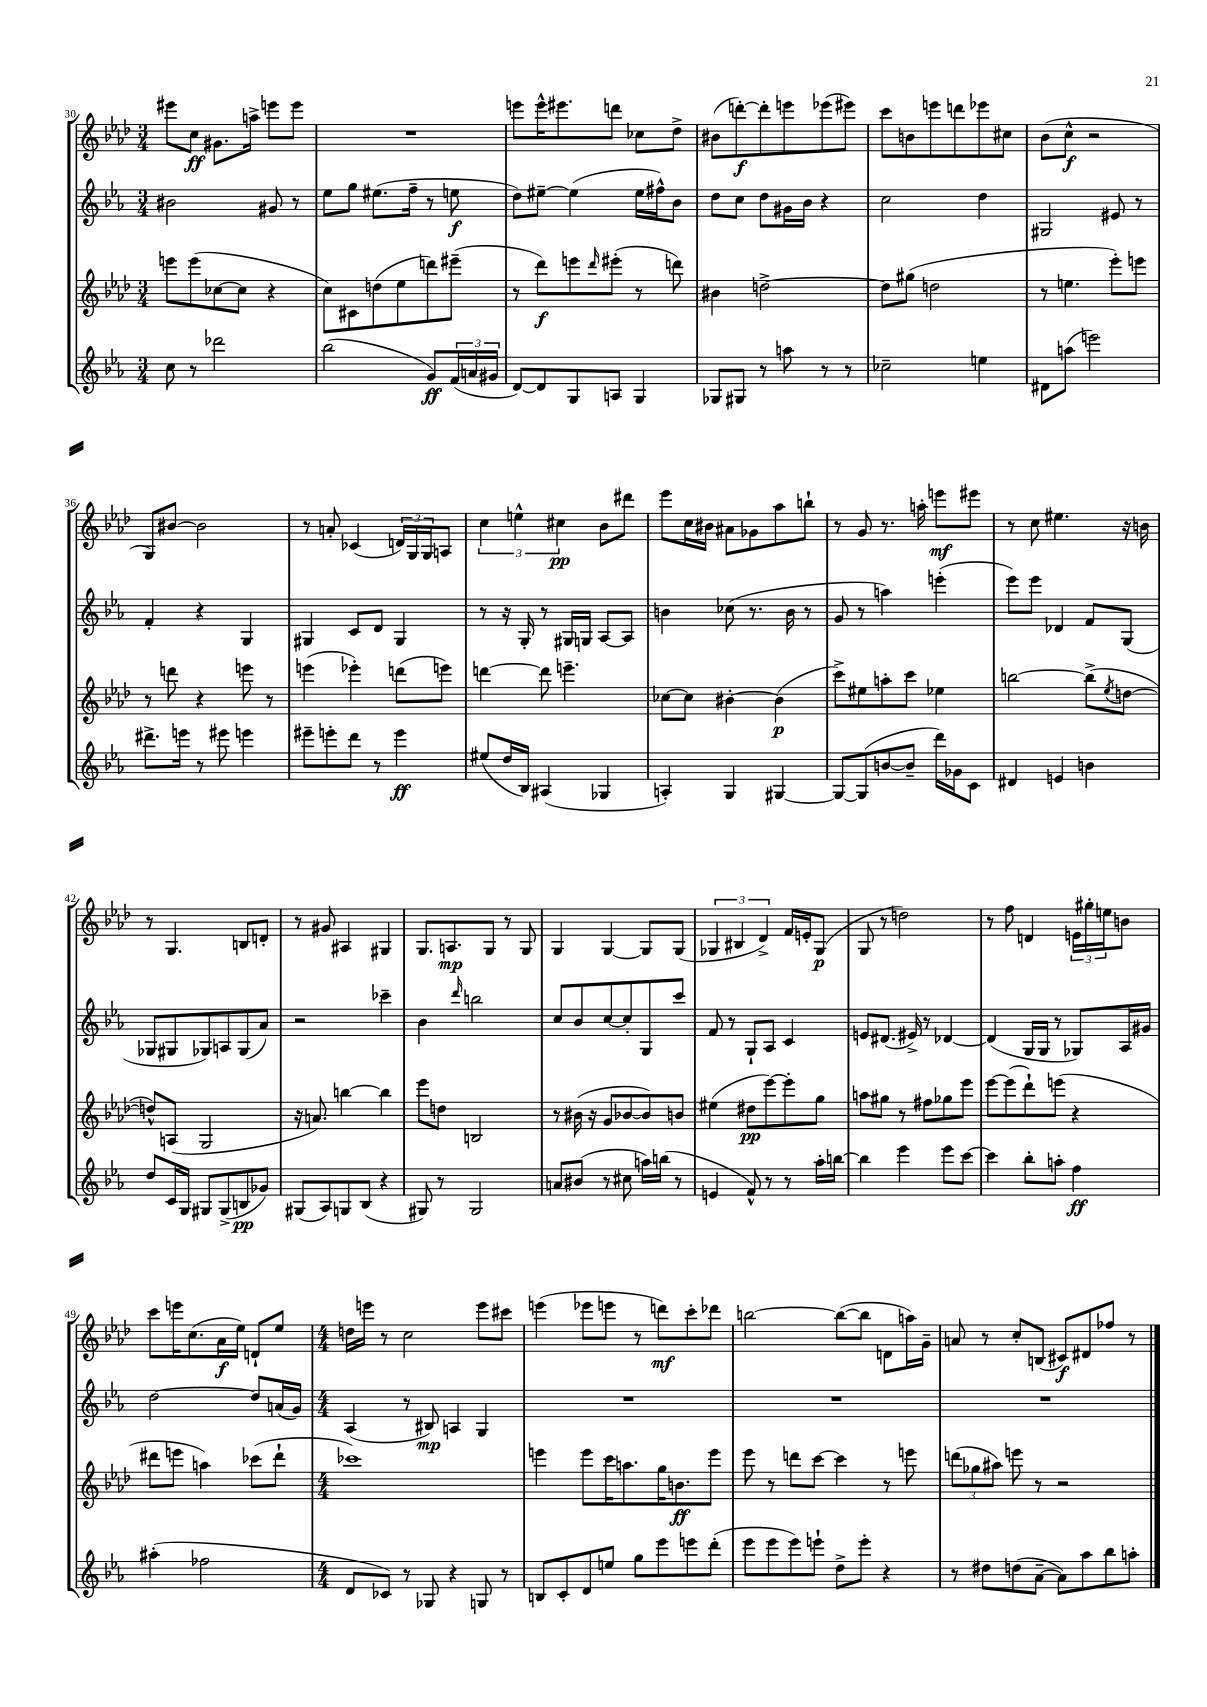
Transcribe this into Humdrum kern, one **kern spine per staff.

**kern	**kern	**kern	**kern
*staff4	*staff3	*staff2	*staff1
*clefG2	*clefG2	*clefG2	*clefG2
*k[b-e-a-]	*k[b-e-a-d-]	*k[b-e-a-]	*k[b-e-a-d-]
*M3/4	*M3/4	*M3/4	*M3/4
8cc	8eee	2b#	8eee#
8r	(8eee	.	8cc
2ddd-	[8cc-	.	8.g#
.	8cc-]	.	.
.	.	.	16aa^
.	4r	8g#	8eee
.	.	8r	8eee
=	=	=	=
(2bb-	8cc)	8ee-	2.r
.	8c#	8gg	.
.	(8dd	(8.ee#	.
.	8ee-	.	.
.	.	16ff~	.
8g)	8ddd)	8r	.
(24f	(8eee#~	8ee	.
24a	.	.	.
24g#	.	.	.
=	=	=	=
[8d)	8r	8dd)	8eee
8d]	8ddd-)	[8ee#~	16eee^^
.	.	.	8.eee#
8G	8eee	(4ee#]	.
.	16qqddd-	.	.
8A	(8eee#'	.	8ddd
4G	8r	16ee#	8cc-
.	.	16ff#^^)	.
.	8ddd)	8b-	8dd-^
=	=	=	=
8G-	4b#	8dd	(8b#
8G#	.	8cc	[8ddd')
8r	[2dd^	8dd	8ddd']
8aa	.	16g#	8eee
.	.	16b-	.
8r	.	4r	(8eee-
8r	.	.	8eee#)
=	=	=	=
2cc-~	8dd]	2cc	8ccc
.	(8gg#	.	8b
.	2dd	.	8eee
.	.	.	8ddd
4ee	.	4dd	8eee-
.	.	.	8cc#
=	=	=	=
8d#	8r	2G#	(8b-
(8aa	4.ee	.	8cc^^
2eee)	.	.	2r
.	8eee-')	8e#	.
.	8eee	8r	.
=	=	=	=
8.ddd#^	8r	4f'	8G)
.	8ddd	.	[8b#
16eee	.	.	.
8r	4r	4r	2b#]
8eee#	.	.	.
4eee	8eee	4G	.
.	8r	.	.
=	=	=	=
8eee#~	(4eee	4G#	8r
8eee'	.	.	8a'
8ddd	4eee-')	8c	(4c-
8r	.	8d	.
4eee	(8ddd	4G#	24d)
.	.	.	24G
.	.	.	24G
.	8eee)	.	8A
=	=	=	=
(8ee#	[4ddd	8r	6cc
16dd	.	16r	.
.	.	.	6ee^^
16B-)	.	16G'	.
(4A#	8ddd]	8r	.
.	.	.	6cc#
.	4.eee~	16G#	.
.	.	16G	.
4G-	.	[8A-	8b-
.	.	8A-]	8ddd#
=	=	=	=
4A')	[8cc-	4b	8eee-
.	8cc-]	.	16cc
.	.	.	16b#
4G	[4b#'	(8cc-	8a#
.	.	8.r	8g-
[4G#	(4b#]	.	8aa-
.	.	16b	.
.	.	8r	8bb`
=	=	=	=
8G#_	8ccc^)	8g	8r
(8G#]	8ee#	8r	8g
[8b	8aa'	4aa)	8.r
8b~]	8ccc	.	.
.	.	.	16aa'
16ddd)	4ee-	(4eee'	8eee
16g-	.	.	.
8c	.	.	8eee#
=	=	=	=
4d#	[2bb	8eee-)	8r
.	.	8eee-	8cc
4e	.	4d-	4.ee#
4b	(8bb^]	8f	.
.	8qee-	.	.
.	[8dd	(8G	16r
.	.	.	16b
=	=	=	=
8dd	8dd^^])	8G-	8r
16c	(8A	8G#	4.G
16G	.	.	.
8G#	2G	8G-)	.
(8G#^	.	8A	.
8B	.	(8G-	8B
8g-)	.	8a-)	8d'
=	=	=	=
(8G#	16r	2r	8r
.	8.a)	.	.
8A-)	.	.	8g#
8G	[4bb	.	4A#
(8B-	.	.	.
4r	4bb]	4ccc-~	4G#
=	=	=	=
8G#)	8eee-	4b-	8.G
8r	8dd	.	.
.	.	.	8.A
.	.	16qqddd	.
2G#	2B	2bb	.
.	.	.	8G
.	.	.	8r
.	.	.	8G
=	=	=	=
8a	8r	8cc	4G
(8b#	(16b#	8b-	.
.	16r	.	.
8r	8g	[8cc	[4G
8cc#	[8b-	8cc']	.
16aa)	8b-])	8G	8G]
(16bb	.	.	.
8r	8b	8ccc	(8G
=	=	=	=
4e	(4ee#	8f	6G-
.	.	8r	.
.	.	.	6B#
8f^^)	8dd#	8G`	.
.	.	.	6d-^)
8r	[8eee-)	8A-	.
8r	8eee-']	4c	16f
.	.	.	16e'
16aa-'	8gg	.	(8G-
[16bb	.	.	.
=	=	=	=
4bb]	8aa	8e	8G
.	8gg#	(8.d#	8r
4eee-	8r	.	2dd)
.	.	16e#^)	.
.	8ff#	8r	.
8eee-	8gg-	[4d-	.
[8ccc	8eee-	.	.
=	=	=	=
4ccc]	[8eee-	(4d-]	8r
.	(8eee-]	.	8ff
8bb-'	8ddd-`)	16G	4d
.	.	16G	.
8aa'	(8eee	8r	.
4ff	4r	8G-)	24e
.	.	.	24gg#'
.	.	.	24ee
.	.	16A-	8b
.	.	16g#	.
=	=	=	=
(4aa#'	8ddd#	[2dd	8ccc
.	8eee	.	16eee
.	.	.	(8.cc
2ff-	4aa)	.	.
.	.	.	16a-
.	.	.	16ee-)
.	(8ccc-	8dd]	8d`
.	8ddd#`	(16a	8ee-
.	.	16g)	.
=	=	=	=
*M4/4	*M4/4	*M4/4	*M4/4
8d	1ccc-)	(4A-	16dd
.	.	.	16eee
8c-)	.	.	8r
8r	.	8r	2cc
8G-	.	8B#)	.
4r	.	4A	.
8G	.	4G	8eee
8r	.	.	8ccc#
=	=	=	=
8B	4eee	1r	(4eee
8c'	.	.	.
8d	8eee	.	8eee-
8ee	16ccc	.	8eee
.	8.aa	.	.
8gg	.	.	8r
8eee-	16gg	.	8ddd)
.	8.b	.	.
8eee	.	.	8ccc'
(8ddd'	8eee	.	8ddd-
=	=	=	=
8eee-	8eee-	1r	[2bb
8eee-	8r	.	.
8eee-)	8ddd	.	.
8eee`	[8ccc	.	.
8dd^	4ccc]	.	(8bb_
8eee'	.	.	8bb]
4r	8r	.	8d
.	8eee	.	16aa)
.	.	.	16g~
=	=	=	=
8r	(12ddd	1r	8a
.	12gg-	.	.
8dd#	.	.	8r
.	12aa#)	.	.
(8dd	8eee	.	8cc'
[8a-~	8r	.	(8B
8a-])	2r	.	8c#)
8aa-	.	.	8d#
8bb-	.	.	8ff-
8aa'	.	.	8r
==	==	==	==
*-	*-	*-	*-
